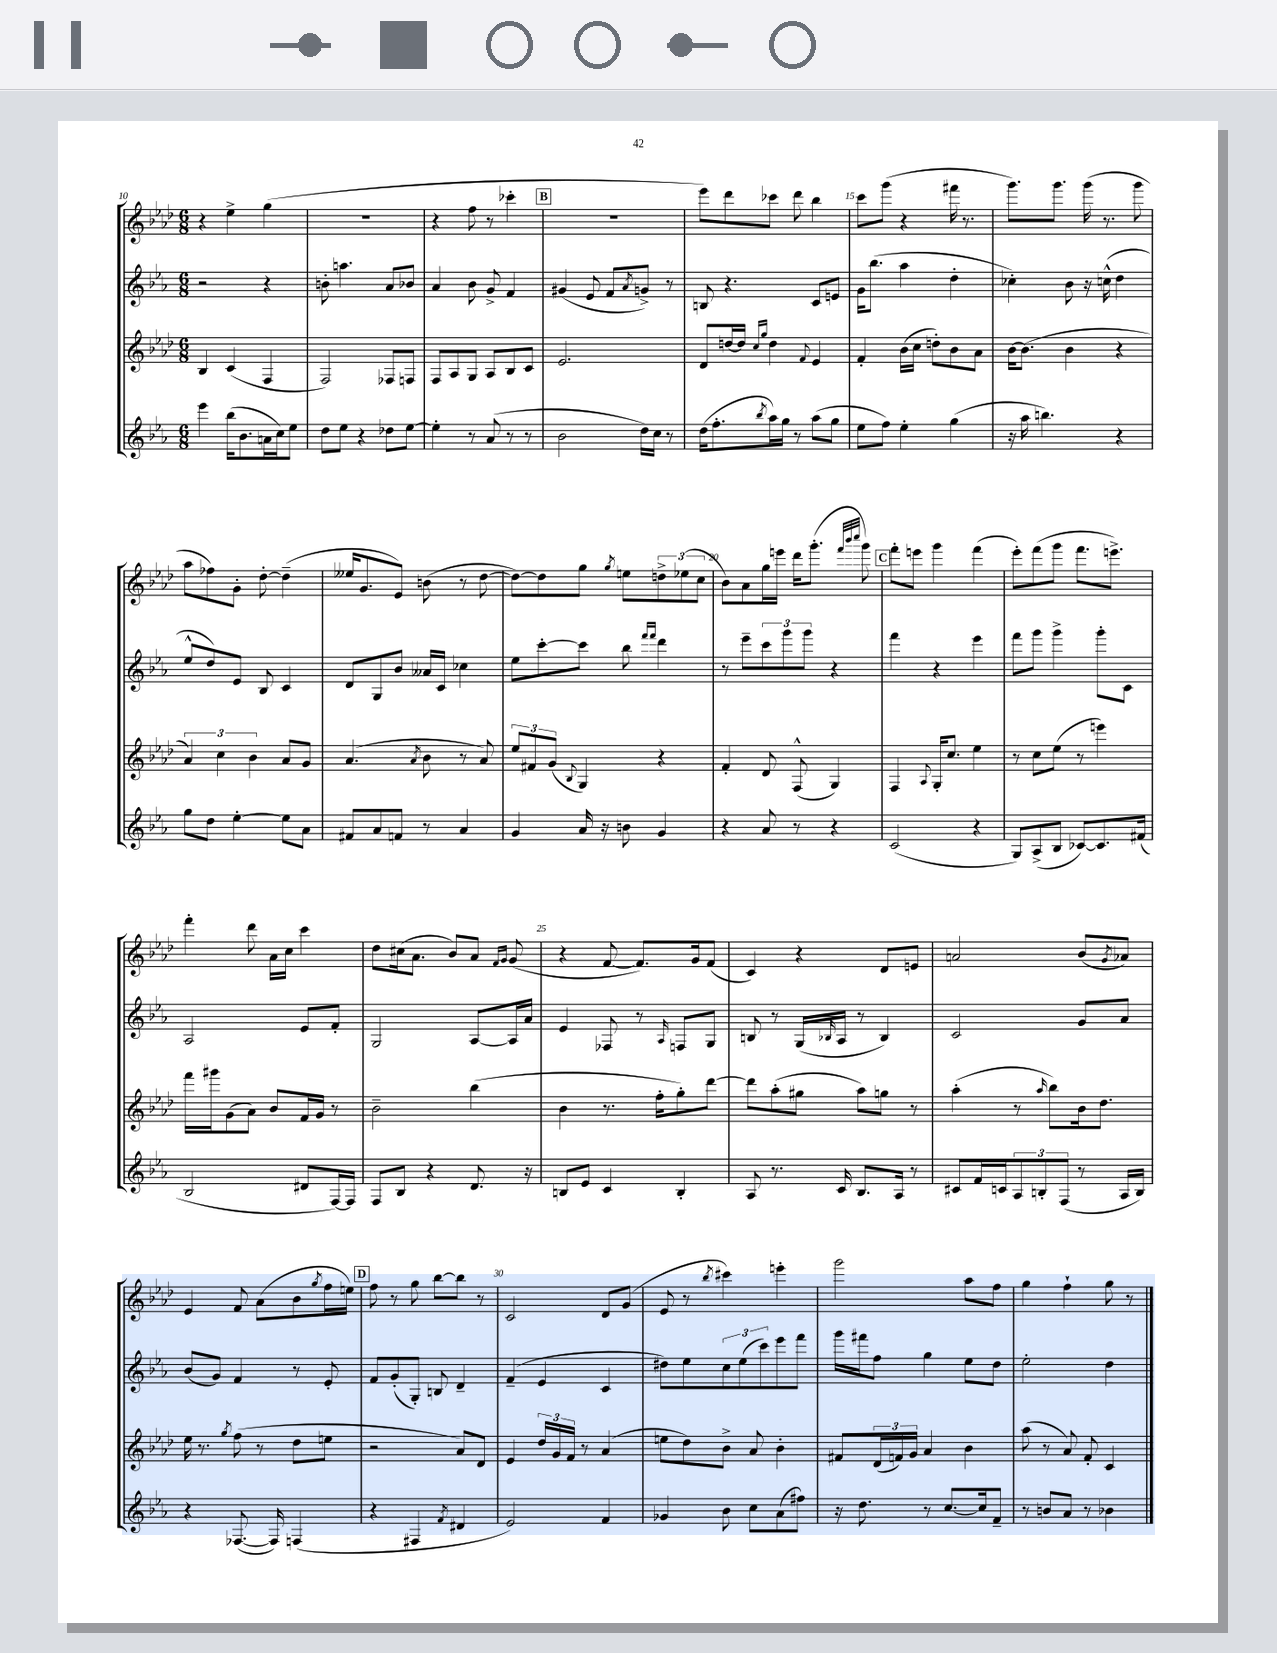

**kern	**kern	**kern	**kern
*part4	*part3	*part2	*part1
*staff4	*staff3	*staff2	*staff1
*clefG2	*clefG2	*clefG2	*clefG2
*k[b-e-a-]	*k[b-e-a-d-]	*k[b-e-a-]	*k[b-e-a-d-]
*M6/8	*M6/8	*M6/8	*M6/8
=10	=10	=10	=10
4eee-\	4B-/	2r	4r
(16bb-\KL	(4c/	.	4ee-^\
8.b-\	.	.	.
16an\L	4F/	4r	(4gg\
16cc\J)	.	.	.
8ee-\J	.	.	.
=11	=11	=11	=11
8dd\L	2F/)	8bn'\	2.r
8ee-\J	.	4.aan\	.
4r	.	.	.
8dd-X\L	8F-X/L	8a-/L	.
[8ee-\J	8Fn/J	8b-X/J	.
=12	=12	=12	=12
4ee-'\]	8F/L	4a-/	4r
.	8A-/	.	.
8r	8G/J	8b-\	8ff\
(8a-/	8A-/L	8g^/	8r
8r	8B-/	4f/	4ccc-X'\
8r	8c/J	.	.
!!LO:REH:place=s1:t=B
=13	=13	=13	=13
2b-\	2.e-/	(4g#X/	2.r
.	.	8e-/	.
.	.	8f/L	.
.	.	8qa-/	.
16dd\LL)	.	8gn^/J)	.
16cc\JJ	.	.	.
8r	.	8r	.
=14	=14	=14	=14
(16dd\KL	8d-/L	8Bn/	8eee-\L)
8.ff'\	.	.	.
.	[16ddn/L	4.r	8ddd-\
.	16dd/JJ]	.	.
.	16qqcc/LL	.	.
8qbb-/	16qqgg/JJ	.	.
16aa-\L)	4dd\	.	8ccc-X\J
16gg\JJ	.	.	.
8r	.	.	8ddd-\
.	8qqf/	.	.
(8aa-\L	4e-/	8c/L	4bb-\
8gg\J	.	8en/J	.
=15	=15	=15	=15
8ee-\L	4f'/	16g\KL	8ccc\L
.	.	(8.bb-\J	.
8ff\J)	.	.	(8ggg\J
4ee-'\	(16b-\LL	4aa-\	4r
.	16cc\JJ	.	.
.	8ddn'\L)	.	.
(4gg\	8b-\	4dd'\	16fff#X\
.	.	.	8.r
.	8a-\J	.	.
=16	=16	=16	=16
16r	[16b-\KL	4cc-X'\)	8.ggg\L)
16aa-\	(8.b-\J]	.	.
4.bbn\)	.	.	.
.	.	.	8.ggg\J
.	4b-\	8b-\	.
.	.	16r	(16ggg\
.	.	(16ccn^^\	8.r
4r	4r	4dd\	.
.	.	.	8ggg\
!!LO:LB:g=z
=17	=17	=17	=17
8gg\L	6a-/)	8ee-^^/L	8aa-\L
8dd\J	.	8dd/)	8ff-X\)
.	6cc\	.	.
[4ee-'\	.	8e-/J	8g'\J
.	6b-\	.	.
.	.	8B-/	[8dd-'\
8ee-\L]	8a-/L	4c/	(4dd-~\]
8a-\J	8g/J	.	.
=18	=18	=18	=18
8f#X/L	(4.a-/	8d/L	16ee--X/KL
.	.	.	8.g/
8a-/	.	8G/	.
8fn/J	.	8b-/J	8e-/J)
.	8qa-/	.	.
8r	8b-\	16a--X/LL	(8bn\
.	.	16c/JJ	.
4a-/	8r	4cc-X\	8r
.	8a-/)	.	[8dd-\
=19	=19	=19	=19
4g/	12ee-/L	8ee-\L	8dd-\L_)
.	12f#X/	.	.
.	.	[8ccc'\	8dd-\]
.	(12g/J	.	.
.	8qqB-/	.	.
16a-/	4G/)	8ccc\J]	8gg\J
16r	.	.	.
.	.	.	8qgg/
8bn\	.	8bb-\	8een\L
.	.	16qqfff/LL	.
.	.	16qqfff/JJ	.
4g/	4r	4ddd\	12ddn^\
.	.	.	(12ee-X\
.	.	.	12cc\J
=20	=20	=20	=20
4r	4f'/	8r	8b-\L)
.	.	8eee-~\L	8a-\
8a-/	8d-/	12ccc\	16gg\L
.	.	.	16eeen\JJ
.	.	12ggg\	.
8r	(8F^^/	.	16ddd-\KL
.	.	12ggg\J	.
.	.	.	(8.ggg'\J
4r	4G/)	4r	.
.	.	.	32qqfff/LLL
.	.	.	32qqbbb-/
.	.	.	32qqcccc/JJJ
.	.	.	8ggg\)
!!LO:REH:place=s1:t=C
=21	=21	=21	=21
(2c/	4F/	4fff\	8fff'\L
.	.	.	8eeen\J
.	8qqA-/	.	.
.	16G'/KL	4r	4ggg\
.	8.cc/J	.	.
4r	4ee-\	4eee-\	(4fff\
=22	=22	=22	=22
8G/L)	8r	8fff\L	8eee-'\L)
(8A-^/	8cc\L	8ggg\J	(8fff\
8B-/J	(8ee-\J	4ggg^\	8ggg\J
[8c-X/L)	8r	.	8.fff\L
8.c-/]	4eeen\)	8ggg'\L	.
.	.	.	8.eeen^\J)
.	.	8c\J	.
(16f#X/Jk	.	.	.
!!LO:LB:g=z
=23	=23	=23	=23
2B-/	16fff\LL	2A-/	4fff'\
.	16ggg#X\J	.	.
.	(8g\	.	.
.	8a-\J)	.	8ddd-\
.	8b-/L	.	16a-\LL
.	.	.	16cc\JJ
8d#X/L	16f/L	8e-/L	4ccc\
.	16g/JJ	.	.
[16F/L)	8r	8f'/J	.
16F/JJ]	.	.	.
=24	=24	=24	=24
8F/L	2b-~\	2G/	8dd-\L
8B-/J	.	.	(16cc#X\k
.	.	.	8.a-\J
4r	.	.	.
.	.	.	8b-/L)
8.d/	(4bb-\	[8A-/L	8a-/J
.	.	.	16qqf/LL
.	.	.	16qqg/JJ
.	.	16A-/L]	(8g/
16r	.	16a-/JJ	.
=25	=25	=25	=25
8Bn/L	4b-\	4e-/	4r
8e-/J	.	.	.
4c/	8.r	8F-X/	[8f/
.	.	8r	8.f/L])
.	16ff'\KL	.	.
.	.	16qqA-/	.
4B'/	8gg'\)	8Fn/L	.
.	.	.	16g/k
.	[8ddd-\J	8G/J	(8f/J
=26	=26	=26	=26
8A-/	8ddd-\L]	8Bn/	4c/)
8.r	(8aa-'\	8r	.
.	8gg#X\J	(16G/LL	4r
.	.	16qqB-X/	.
16c/	.	16A-/JJ	.
8.B-/L	8aa-\L)	8r	.
.	8ggn\J	4B-/)	8d-/L
16A-/Jk	.	.	.
8r	8r	.	8en/J
=27	=27	=27	=27
8c#X/L	(4aa-'\	2c/	2an/
16f/L	.	.	.
16cn/J	.	.	.
12A-/	8r	.	.
12Bn'/	.	.	.
.	16qqaa-/	.	.
.	8bb-\L)	.	.
(12F/J	.	.	.
8r	16b-\k	8g/L	(8b-/L
.	8.dd-\J	.	.
.	.	.	8qg/
16A-/LL	.	8a-/J	8a-X/J)
16B/JJ)	.	.	.
!!LO:LB:g=z
=28	=28	=28	=28
4r	16ee-\	(8b-/L	4e-/
.	8.r	.	.
.	.	8g/J)	.
.	8qgg/	.	.
([8.F-X/	(8ff\	4f/	8f/
.	8r	.	(8a-\L
16F-/])	.	.	.
(4Fn/	8dd-\L	8r	8b-\
.	.	.	8qgg/
.	8een\J	8e-'/	16ff\L
.	.	.	16een\JJ)
!!LO:REH:place=s1:t=D
=29	=29	=29	=29
4r	2r	8f/L	8ff\
.	.	(8g'/	8r
4F#X/	.	8G'/J)	8gg\
.	.	8Bn/	[8bb-\L
8qf/	.	.	.
4d#X/	8a-/L)	4d~/	8bb-\J]
.	8d-/J	.	8r
=30	=30	=30	=30
2e-/)	4e-/	(4f~/	2c/
.	24dd-/LL	4e-/	.
.	24g/	.	.
.	24f/JJ	.	.
.	8r	.	.
4f/	(4a-/	4c/	8d-/L
.	.	.	(8g/J
=31	=31	=31	=31
4g-X/	8een\L	8dd#X\L)	8e-/
.	8dd-\)	8ee-\	8r
.	.	.	8qbb-/
8b-\	8b-^\J	12cc\	4ccc#X\)
.	.	(12ee-\	.
8cc\L	8a-/	.	.
.	.	12ccc\)	.
(8a-\	4b-'\	8eee-\	4eeen'\
8ff#X\J)	.	8fff\J	.
=32	=32	=32	=32
16r	8f#X/L	16ggg\LL	2ggg\
8.dd\	.	16fff#X\J	.
.	(24d-/L	8ff\J	.
.	24fn/)	.	.
.	24g/JJ	.	.
8r	4a-/	4gg\	.
[8.cc/L	.	.	.
.	4b-\	8ee-\L	8aa-\L
16cc/k]	.	.	.
8f~/J	.	8dd\J	8ff\J
=33	=33	=33	=33
8r	(8aa-\	2ee-'\	4gg\
8bn/L	8r	.	.
8a-/J	8a-/)	.	4ff`\
8r	8f'/	.	.
4b-X\	4c/	4dd\	8gg\
.	.	.	8r
==	==	==	==
*-	*-	*-	*-
